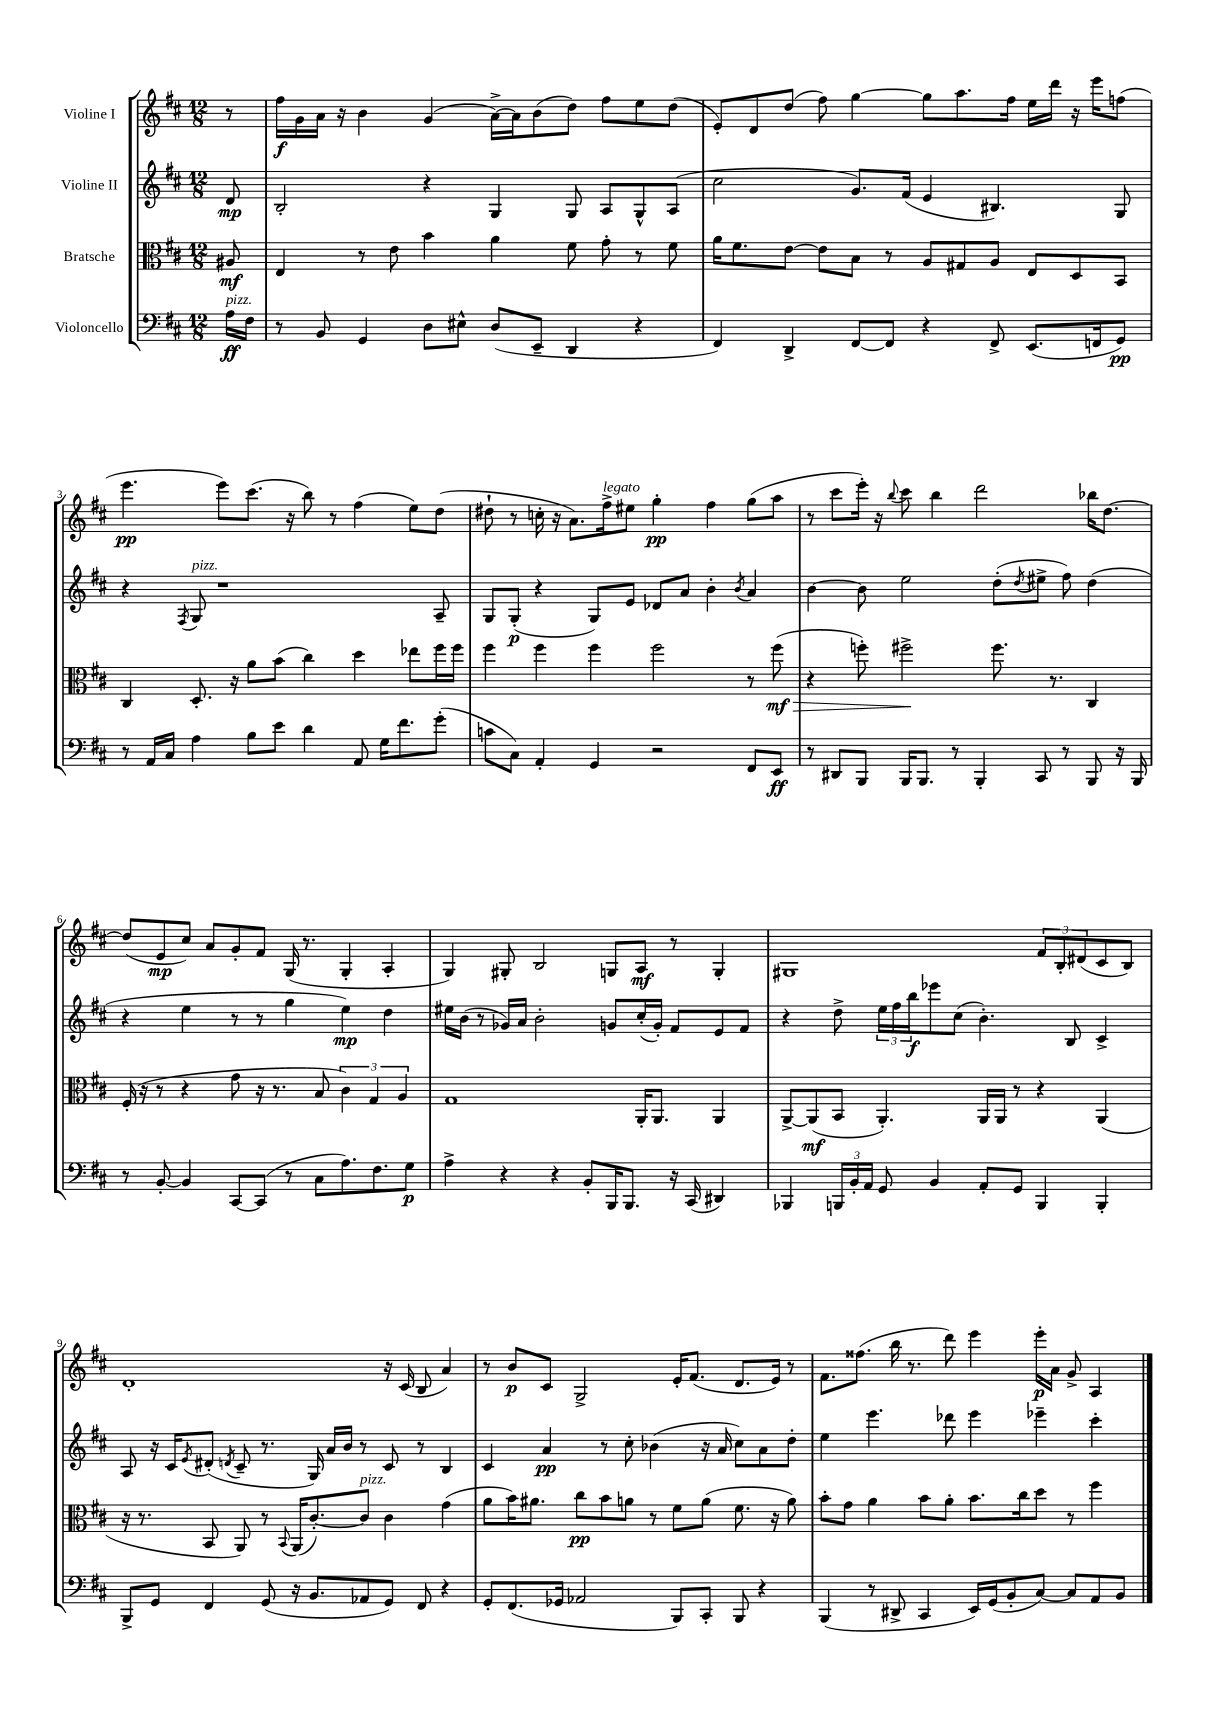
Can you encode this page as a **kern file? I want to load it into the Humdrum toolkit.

**kern	**dynam	**kern	**dynam	**kern	**dynam	**kern	**dynam
*part4	*part4	*part3	*part3	*part2	*part2	*part1	*part1
*staff4	*staff4	*staff3	*staff3	*staff2	*staff2	*staff1	*staff1
*I"Violoncello	*	*I"Bratsche	*	*I"Violine II	*	*I"Violine I	*
*clefF4	*	*clefC3	*	*clefG2	*	*clefG2	*
*k[f#c#]	*	*k[f#c#]	*	*k[f#c#]	*	*k[f#c#]	*
*M12/8	*	*M12/8	*	*M12/8	*	*M12/8	*
=	=	=	=	=	=	=	=
!LO:TX:a:i:t=pizz.	!	!	!	!	!	!	!
16A\LL	ff	8A#X/	mf	8d/	mp	8r	.
16F#\JJ	.	.	.	.	.	.	.
=1	=1	=1	=1	=1	=1	=1	=1
8r	.	4E/	.	2B'/	.	16ff#\LL	f
.	.	.	.	.	.	16g\	.
8BB/	.	.	.	.	.	16a\JJ	.
.	.	.	.	.	.	16r	.
4GG/	.	8r	.	.	.	4b\	.
.	.	8e\	.	.	.	.	.
8D\L	.	4b\	.	4r	.	(4g/	.
8E#X^^\J	.	.	.	.	.	.	.
(8D/L	.	4a\	.	4G/	.	[16a^\LL)	.
.	.	.	.	.	.	16a\J]	.
8EE~/J	.	.	.	.	.	(8b\	.
4DD/	.	8f#\	.	8G/	.	8dd\J)	.
.	.	8g'\	.	8A/L	.	8ff#\L	.
4r	.	8r	.	8G^^/	.	8ee\	.
.	.	8f#\	.	(8A/J	.	(8dd\J	.
=2	=2	=2	=2	=2	=2	=2	=2
4FF#/)	.	16a\KL	.	2cc#\	.	8e'/L)	.
.	.	8.f#\	.	.	.	.	.
.	.	.	.	.	.	8d/	.
4DD^/	.	[8e\J	.	.	.	(8dd/J	.
.	.	8e\L]	.	.	.	8ff#\)	.
[8FF#/L	.	8B\J	.	8.g/L)	.	[4gg\	.
8FF#/J]	.	8r	.	.	.	.	.
.	.	.	.	(16f#/Jk	.	.	.
4r	.	8A/L	.	4e/	.	8gg\L]	.
.	.	8G#X/	.	.	.	8.aa\	.
8FF#^/	.	8A/J	.	4.B#X/)	.	.	.
.	.	.	.	.	.	16ff#\Jk	.
(8.EE/L	.	8E/L	.	.	.	16ee\LL	.
.	.	.	.	.	.	16ddd\JJ	.
.	.	8D/	.	.	.	16r	.
16FFn/k	.	.	.	.	.	16eee\KL	.
8GG/J)	pp	8BB/J	.	8G/	.	(8ffn\J	.
!!LO:LB:g=z
=3	=3	=3	=3	=3	=3	=3	=3
8r	.	4C#/	.	4r	.	4.eee\	pp
16AA/LL	.	.	.	.	.	.	.
16C#/JJ	.	.	.	.	.	.	.
.	.	.	.	8qF#/	.	.	.
!	!	!	!	!LO:TX:a:i:t=pizz.	!	!	!
4A\	.	8.D'/	.	8G/	.	.	.
.	.	.	.	1r	.	8eee\L)	.
.	.	16r	.	.	.	.	.
8B\L	.	8a\L	.	.	.	(8.ccc#\J	.
8e\J	.	(8b\J	.	.	.	.	.
.	.	.	.	.	.	16r	.
4d\	.	4cc#\)	.	.	.	8bb\)	.
.	.	.	.	.	.	8r	.
8AA/	.	4dd\	.	.	.	(4ff#\	.
16G\KL	.	.	.	.	.	.	.
8.f#\	.	.	.	.	.	.	.
.	.	8ee-X\L	.	.	.	8ee\L)	.
(8g'\J	.	16ff#\L	.	8A~/	.	(8dd\J	.
.	.	16ff#\JJ	.	.	.	.	.
=4	=4	=4	=4	=4	=4	=4	=4
8cn\L	.	4ff#\	.	8G/L	.	8dd#X`\	.
8C#\J)	.	.	.	(8G'/J	p	8r	.
4AA'/	.	4ff#\	.	4r	.	16ccn'\	.
.	.	.	.	.	.	16r	.
.	.	.	.	.	.	8.a\L)	.
4GG/	.	4ff#\	.	8G/L)	.	.	.
!	!	!	!	!	!	!LO:TX:a:i:t=legato	!
.	.	.	.	.	.	16ff#^\k	.
.	.	.	.	8e/J	.	8ee#X\J	.
2r	.	2ff#\	.	8d-X/L	.	4gg'\	pp
.	.	.	.	8a/J	.	.	.
.	.	.	.	4b'\	.	4ff#\	.
.	.	.	.	8qb/	.	.	.
8FF#/L	.	8r	.	4a/	.	(8gg\L	.
!	!	!	!LO:HP:b	!	!	!	!
8EE/J	ff	(8ff#\	> mf	.	.	8aa\J	.
=5	=5	=5	=5	=5	=5	=5	=5
8r	.	4r	.	[4b\	.	8r	.
8DD#X/L	.	.	.	.	.	8ccc#\L	.
8BBB/J	.	8ffn'\)	.	8b\]	.	16eee'\Jk)	.
.	.	.	.	.	.	16r	.
.	.	.	.	.	.	8qqbb/	.
16BBB/KL	.	2ff#X^\	.	2ee\	.	8ccc#\	.
8.BBB/J	.	.	.	.	.	.	.
.	.	.	.	.	.	4bb\	.
8r	.	.	.	.	.	.	.
4BBB'/	.	.	.	.	.	2ddd\	.
.	.	8.ff#\	]	(8dd'\L	.	.	.
.	.	.	.	8qdd/	.	.	.
8CC#/	.	.	.	8ee#X^\J	.	.	.
.	.	8.r	.	.	.	.	.
8r	.	.	.	8ff#\)	.	.	.
8BBB/	.	4C#/	.	(4dd\	.	16bb-X\KL	.
.	.	.	.	.	.	[8.dd\J	.
16r	.	.	.	.	.	.	.
16BBB/	.	.	.	.	.	.	.
!!LO:LB:g=z
=6	=6	=6	=6	=6	=6	=6	=6
8r	.	(16F#'/	.	4r	.	(8dd/L]	.
.	.	16r	.	.	.	.	.
[8BB'/	.	8r	.	.	.	8e/	mp
4BB/]	.	4r	.	4ee\	.	8cc#/J)	.
.	.	.	.	.	.	8a/L	.
[8CC#/L	.	8g\	.	8r	.	8g'/	.
(8CC#/J]	.	16r	.	8r	.	8f#/J	.
.	.	8.r	.	.	.	.	.
8r	.	.	.	4gg\	.	(16G/	.
.	.	.	.	.	.	8.r	.
8C#\L	.	8B/	.	.	.	.	.
8.A\)	.	6c#\)	.	4ee\)	mp	4G'/	.
.	.	6G/	.	.	.	.	.
8.F#\	.	.	.	.	.	.	.
.	.	.	.	4dd\	.	4A'/	.
.	.	6A/	.	.	.	.	.
8G\J	p	.	.	.	.	.	.
=7	=7	=7	=7	=7	=7	=7	=7
4A^\	.	1G	.	16ee#X\LL	.	4G/)	.
.	.	.	.	(16b\JJ	.	.	.
.	.	.	.	8r	.	.	.
4r	.	.	.	16g-X/LL)	.	8G#X'/	.
.	.	.	.	16a/JJ	.	.	.
.	.	.	.	2b'\	.	2B/	.
4r	.	.	.	.	.	.	.
8BB'/L	.	.	.	.	.	.	.
16BBB/K	.	.	.	8gn/L	.	8Gn/L	.
8.BBB/J	.	.	.	.	.	.	.
.	.	16AA'/KL	.	(16cc#'/L	.	8A/J	mf
.	.	8.AA/J	.	16g'/JJ)	.	.	.
16r	.	.	.	8f#/L	.	8r	.
(16CC#/	.	.	.	.	.	.	.
4DD#X/)	.	4AA/	.	8e/	.	4G'/	.
.	.	.	.	8f#/J	.	.	.
=8	=8	=8	=8	=8	=8	=8	=8
4BBB-X/	.	[8AA^/L	.	4r	.	1G#X	.
.	.	(8AA/]	mf	.	.	.	.
24BBBn/LL	.	8BB/J	.	8dd^\	.	.	.
24BB'/	.	.	.	.	.	.	.
24AA/JJ	.	.	.	.	.	.	.
8GG/	.	4.AA'/)	.	24ee\LL	.	.	.
.	.	.	.	24ff#\	.	.	.
.	.	.	.	24bb\J	f	.	.
4BB/	.	.	.	8eee-X\	.	.	.
.	.	.	.	(8cc#\J	.	.	.
8AA'/L	.	16AA/LL	.	4.b'\)	.	.	.
.	.	16AA/JJ	.	.	.	.	.
8GG/J	.	8r	.	.	.	.	.
4BBB/	.	4r	.	.	.	12f#/L	.
.	.	.	.	.	.	12B'/	.
.	.	.	.	8B/	.	.	.
.	.	.	.	.	.	(12d#X/	.
4BBB'/	.	(4AA/	.	4c#^/	.	8c#/	.
.	.	.	.	.	.	8B/J)	.
!!LO:LB:g=z
=9	=9	=9	=9	=9	=9	=9	=9
8BBB^/L	.	16r	.	8A/	.	1d'	.
.	.	8.r	.	.	.	.	.
8GG/J	.	.	.	16r	.	.	.
.	.	.	.	16c#/KL	.	.	.
.	.	.	.	8qe/	.	.	.
4FF#/	.	8BB/	.	(8d#X'/J	.	.	.
.	.	.	.	8qdn/	.	.	.
.	.	8AA/)	.	8c#~/	.	.	.
(8GG/	.	8r	.	8.r	.	.	.
.	.	8qqBB/	.	.	.	.	.
16r	.	(16AA/KL	.	.	.	.	.
8.BB/L	.	[8.c#'/)	.	16G/)	.	.	.
.	.	.	.	16a/LL	.	.	.
.	.	.	.	16b/JJ	.	.	.
!	!	!LO:TX:a:i:t=pizz.	!	!	!	!	!
8AA-X/	.	8c#/J]	.	8r	.	.	.
8GG/J)	.	4c#\	.	8c#/	.	16r	.
.	.	.	.	.	.	(16c#/	.
8FF#/	.	.	.	8r	.	8B/	.
4r	.	(4g\	.	4B/	.	4a/)	.
=10	=10	=10	=10	=10	=10	=10	=10
8GG'/L	.	8a\L	.	4c#/	.	8r	.
(8.FF#/	.	16b\K)	.	.	.	8b/L	p
.	.	8.a#X\J	.	.	.	.	.
.	.	.	.	4a/	pp	8c#/J	.
16GG-X/Jk	.	.	.	.	.	.	.
2AA-X/	.	8cc#\L	pp	.	.	2G^/	.
.	.	8b\	.	8r	.	.	.
.	.	8an\J	.	8cc#'\	.	.	.
.	.	8r	.	(4b-X\	.	.	.
8BBB/L)	.	8f#\L	.	.	.	16e'/KL	.
.	.	.	.	.	.	(8.f#/J	.
8CC#'/J	.	(8a\J	.	16r	.	.	.
.	.	.	.	16a/	.	.	.
8BBB/	.	8.f#\	.	8cc#\L)	.	8.d/L	.
4r	.	.	.	8a\	.	.	.
.	.	16r	.	.	.	16e/Jk)	.
.	.	8a\)	.	8dd'\J	.	8r	.
=11	=11	=11	=11	=11	=11	=11	=11
(4BBB/	.	8b'\L	.	4ee\	.	8.f#\L	.
.	.	8g\J	.	.	.	.	.
.	.	.	.	.	.	(8.ff##X\J	.
8r	.	4a\	.	4.eee\	.	.	.
8DD#X^/	.	.	.	.	.	16bb\	.
.	.	.	.	.	.	8.r	.
4CC#/	.	8b\L	.	.	.	.	.
.	.	8a'\J	.	8ddd-X\	.	8ddd\)	.
16EE/LL)	.	8.b\L	.	4eee\	.	4eee\	.
(16GG/J	.	.	.	.	.	.	.
8BB'/	.	.	.	.	.	.	.
.	.	16cc#\k	.	.	.	.	.
[8C#/J)	.	8dd\J	.	4eee-X~\	.	16eee'\LL	p
.	.	.	.	.	.	16a\JJ	.
8C#/L]	.	8r	.	.	.	8g^/	.
8AA/	.	4ff#\	.	4ccc#'\	.	4A/	.
8BB/J	.	.	.	.	.	.	.
==	==	==	==	==	==	==	==
*-	*-	*-	*-	*-	*-	*-	*-
